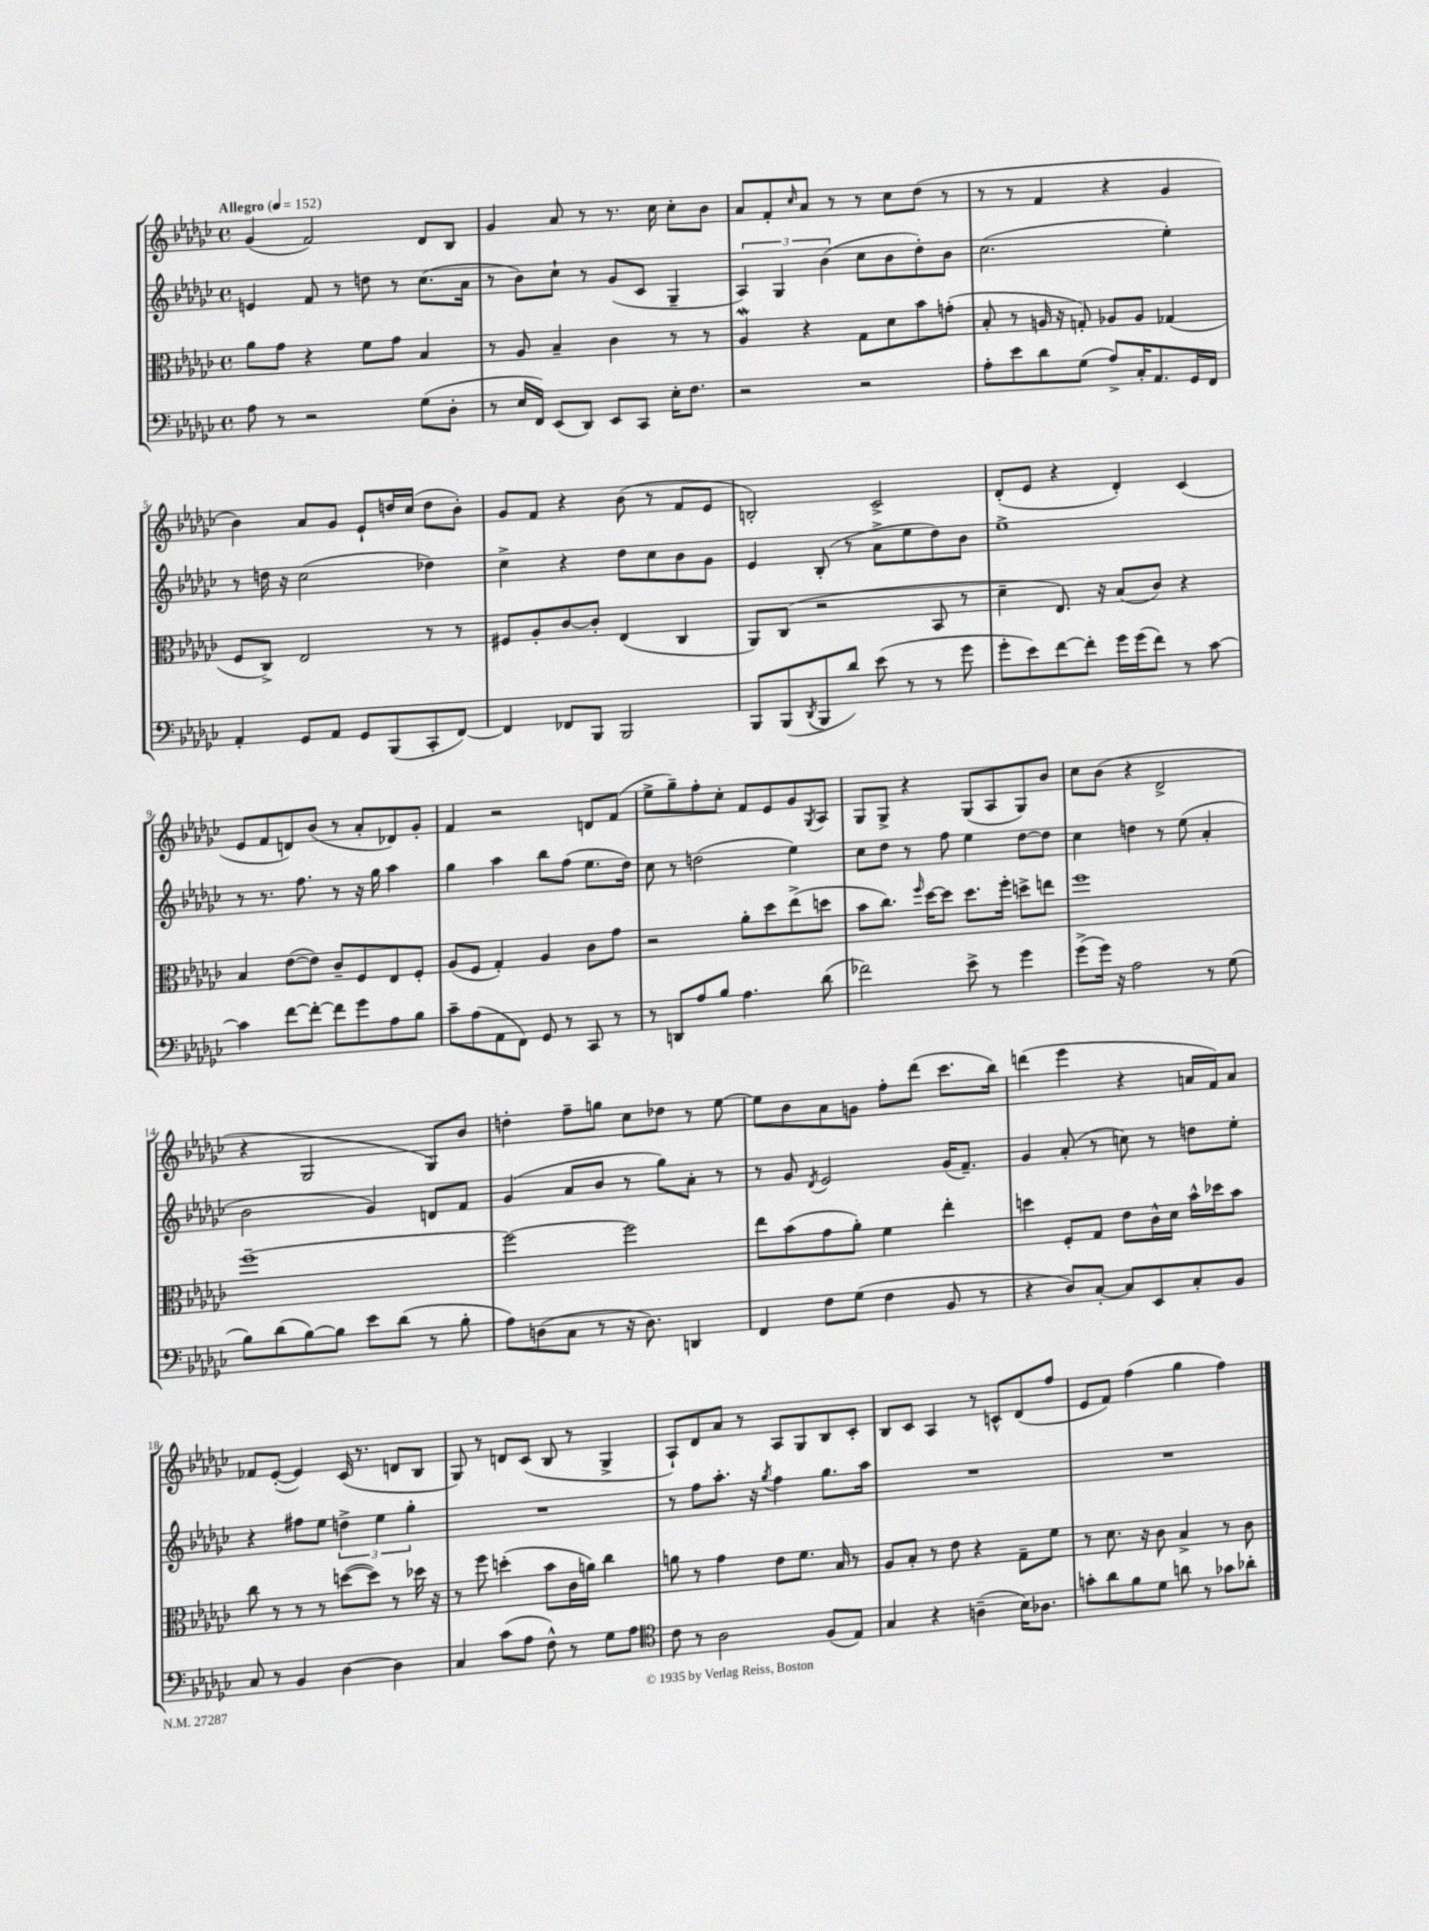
<<
\new StaffGroup <<
\new Staff = "s0" {
    \clef treble \key ges \major \defaultTimeSignature \time 4/4 \tempo "Allegro" 4 = 152
    ges'4( f'2) des'8 bes8 |
    ges'4 aes'8 r8 r8. ces''16 ces''8-. bes'8 |
    aes'8 f'8-. \grace { ces''16 } aes'8 r8 r8 ces''8 des''8( r8 |
    r8 r8 f'4 r4 ges'4 |
    bes'4) aes'8 ges'8 ees'8-! d''16 ces''16( d''8 bes'8-.) |
    ges'8 f'8 r4 bes'8( r8 f'8 ees'8 |
    b2-.) ces'2-> |
    des'8-.( ees'8 r4 des'4-.) ces'4( |
    ees'8 f'8 d'8) bes'8( r8 aes'8-. des'8) ges'8-. |
    f'4 r2 d'8 f'8( |
    ees''8-> ges''8--) f''8-. ces''8-. f'8 ees'8 ges'8 \acciaccatura { ges8 } aes8 |
    ges8 ges8-> r4 ges8( aes8 ges8) bes'8 |
    ces''8 bes'8( r4 des'2-> |
    r4 ges2 ges8) bes'8 |
    d''4-. f''8-- g''8 ces''8 des''8 r8 ees''8~ |
    ees''8 bes'8 aes'8 g'8 f''8-. des'''8( ces'''8. bes''16) |
    d'''4( ees'''4 r4 a'16 f'16) a'8 |
    fes'8 ees'8~-.( ees'4) ces'16( r8. d'8 bes8 |
    ges8) r8 d'8 ces'8( bes8 r8 ges4-> |
    aes8-!) des'8 aes'8 r8 aes8 ges8 bes8 ces'8-. |
    bes8 ces'8 aes4 r8 c'8-^ des'8( f''8 |
    ees'8 f'8) f''4( ges''4 f''4) \bar "|." |
}
\new Staff = "s1" {
    \clef treble \key ges \major \defaultTimeSignature \time 4/4
    e'4 f'8 r8 d''8 r8 ces''8.( aes'16 |
    r8 bes'8) ces''8-! r8 ges'8( ces'8 ges4-- |
    \tuplet 3/2 { aes4) ges4 bes'4( } ces''8 bes'8 des''8-.) bes'8 |
    ces''2.( ees''4-.) |
    r8 d''16 r16 ces''2( des''4) |
    ces''4-> r4 des''8 ces''8 bes'8 ges'8 |
    ees'4 bes8-.( r8 aes'8-> ees''8 des''8) bes'8 |
    ees''1-> |
    r8 r8. f''8. r8 r16 ges''16 aes''4 |
    ges''4 aes''4 bes''8 f''8( ees''8. des''16) |
    ces''8 r8 d''2( ees''4) |
    ces''8 des''8 r8 f''8 ees''4 des''8~ des''8 |
    ces''4 d''4 r8 ees''8( aes'4-. |
    bes'2 ges'4) d'8 f'8 |
    ges'4( aes'8 bes'8 r8 ges''8) aes'8-. r8 |
    r8 ges'8 \acciaccatura { des'8 } ees'2 ges'16( f'8.--) |
    ges'4 aes'8-.( r8 c''8) r8 d''8 ees''8-. |
    r4 fis''8 ees''8 \tuplet 3/2 { d''4-> ees''4 ges''4-. } |
    R1 |
    r8 f''8 aes''8.-. r16 \acciaccatura { ges''8 } f''4 ges''8. aes''16 |
    R1 |
    R1 \bar "|." |
}
\new Staff = "s2" {
    \clef alto \key ges \major \defaultTimeSignature \time 4/4
    aes'8 ges'8 r4 f'8 ges'8 bes4 |
    r8 aes8 bes4-- ces'4 r8 r8 |
    aes4\mordent r4 ges8 des'8 bes'8 g'8-.( |
    bes8-. r8 a16 r16 g8-.) aes8 aes8 ges4( |
    f8 ces8->) ees2 r8 r8 |
    fis8 aes8-. ces'8~ ces'8-. ees4( ces4 |
    aes,8) ces8( r2 bes,8 r8 |
    des'4-- ees8.) r16 bes8( ces'8) r4 |
    bes4 ees'8~( ees'8) ces'8-- f8 ees8 f8-. |
    aes8( f8 ges4-.) aes4 ces'8 ges'8 |
    r2 aes'8-. des''8 ees''8->( d''8 |
    bes'8 ces''8.) \grace { f''16 } des''16~ des''8 des''8. f''16-. d''8-> e''8 |
    f''1 |
    f''1~-- |
    f''2~ f''2 |
    ees''8 bes'8( ges'8 aes'8-.) f'4 ees''4-. |
    d''4 f8-. ges8 ees'8 ces'16-^ des'16 bes'16-^ des''16 bes'8 |
    ces''8 r8 r8 r8 d''8~( d''8) r8 des''16 r16 |
    r8 f''8 d''4-.( bes'8 ces'16 a'16) ces''4 |
    a'8 r8 ges'4 ees'8 f'8. bes16 r8 |
    aes8 bes8-. r8 ees'8 r4 ges8-- f'8 |
    r8 des'8. r16 ces'8 bes4-> r8 ces'8 \bar "|." |
}
\new Staff = "s3" {
    \clef bass \key ges \major \defaultTimeSignature \time 4/4
    aes8 r8 r2 ges8( des8-. |
    r8 ees16 f,16) ees,8( des,8) ees,8 ces,8 ees16-. f8. |
    r2 r2 |
    aes8-. ees'8 des'8 ges8( aes8->) ces16-. aes,8. ges,16 f,16 |
    aes,4-. ges,8 aes,8 ges,8 bes,,8( ces,8-. f,8~) |
    f,4 fes,8 bes,,8 bes,,2 |
    bes,,8 bes,,8( \acciaccatura { des,8 } bes,,8 des'8) ees'8( r8 r8 ges'8 |
    ges'8-. ees'8) f'8~ f'8-. ges'16 ges'16( f'8) r8 ces'8~ |
    ces'4 f'8~ f'8~-. f'8 ges'8 aes8 bes8 |
    ces'8-- aes8( aes,8 f,8) ges,8 r8 ces,8 r8 |
    r8 d,8 aes8 bes8 aes4. des'8( |
    fes'2) ees'8-> r8 ges'4 |
    ges'8->( ges'16) r16 aes2 r8 ges8( |
    bes8) des'8( bes8~) bes8 ees'8 des'8( r8 bes8-. |
    aes8) d8( ces8 r8 r16 d8.) d,4 |
    f,4 f8 ges8( f4 bes,8 r8 |
    r4 des8) ces8~-. ces8 ees,8 ces8-. bes,8 |
    ces8 r8 bes,4 des4~ des4 |
    ces4 ces'8( aes8 f8-^) r8 ges8 aes8 |
    \clef tenor ces'8 r8 aes2 f8( ees8) |
    ges4 r4 a4--( bes16) aes8. |
    g'8-. aes'8 f'8 des'8 a'8 r8 ges'8 aes'8-. \bar "|." |
}
>>
>>
